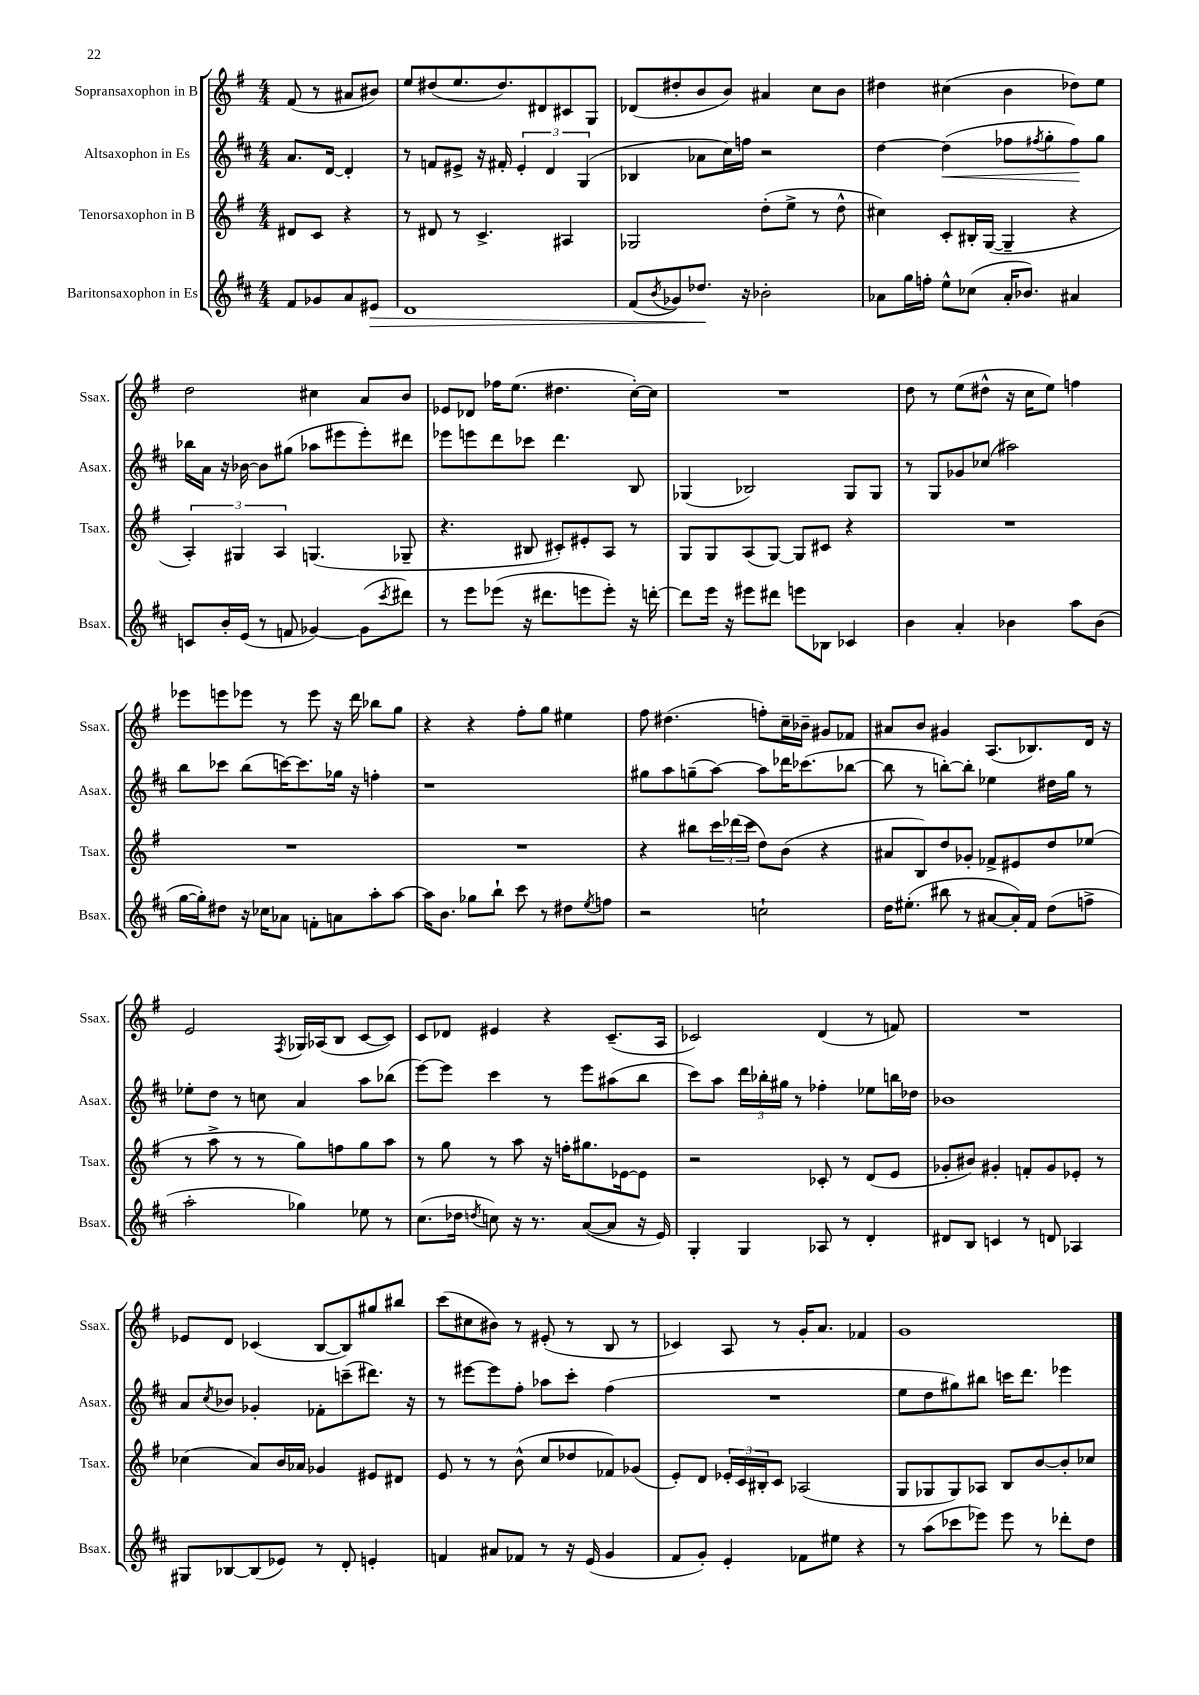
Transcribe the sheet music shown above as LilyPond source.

<<
\new StaffGroup <<
\new Staff = "s0" \with { instrumentName = "Sopransaxophon in B" shortInstrumentName = "Ssax." } {
    \clef treble \key g \major \numericTimeSignature \time 4/4 \partial 2
    fis'8( r8 ais'8 bis'8) |
    e''8 dis''8( e''8. dis''8.) dis'8 cis'8 g8 |
    des'8( dis''8-. b'8 b'8) ais'4 c''8 b'8 |
    dis''4 cis''4( b'4 des''8) e''8 |
    d''2 cis''4 a'8 b'8 |
    ees'8 des'8 fes''16 e''8.( dis''4. c''16~-.) c''16 |
    R1 |
    d''8 r8 e''8( dis''8-^ r16 c''16 e''8) f''4 |
    ees'''8 e'''8 ees'''8 r8 ees'''8 r16 d'''16 bes''8 g''8 |
    r4 r4 fis''8-. g''8 eis''4 |
    fis''8 dis''4.( f''8-.) c''16-- bes'16-- gis'8 fes'8 |
    ais'8 b'8 gis'4 a8.( bes8.) d'16 r16 |
    e'2 \acciaccatura { fis8 } ges16 aes16( b8 c'8~ c'8) |
    c'8 des'8 eis'4 r4 c'8.--( a16 |
    ces'2) d'4( r8 f'8) |
    R1 |
    ees'8 d'8 ces'4( b8~ b8) gis''8 bis''8 |
    c'''8( cis''8 bis'8) r8 eis'8-.( r8 b8 r8 |
    ces'4) a8 r8 g'16-. a'8. fes'4 |
    g'1 \bar "|." |
}
\new Staff = "s1" \with { instrumentName = "Altsaxophon in Es" shortInstrumentName = "Asax." } {
    \clef treble \key d \major \numericTimeSignature \time 4/4 \partial 2
    a'8. d'16~ d'4-. |
    r8 f'8 eis'8-> r16 fis'16-. \tuplet 3/2 { eis'4-. d'4 g4( } |
    bes4 aes'8 cis''16) f''16 r2 |
    d''4~ d''4\<( fes''8 \acciaccatura { fis''8 } g''8-. fis''8\!) g''8 |
    bes''16 a'16 r16 bes'16~ bes'8 gis''8( aes''8 eis'''8 eis'''8-.) dis'''8 |
    ees'''8 e'''8 d'''8 ces'''8 d'''4. b8 |
    ges4( bes2) ges8 ges8 |
    r8 g8 ges'8 ces''8( ais''2) |
    b''8 ces'''8 b''8( c'''16~) c'''8. ges''16 r16 f''4-. |
    r1 |
    gis''8 a''8 g''8--( a''8~) a''8 des'''16 ces'''8.( bes''8~ |
    bes''8 r8 b''8~-.) b''8-. ees''4 dis''16 g''16 r8 |
    ees''8-. d''8 r8 c''8 a'4 a''8 bes''8( |
    e'''8~) e'''8 cis'''4 r8 e'''8 ais''8( b''8 |
    cis'''8) a''8 \tuplet 3/2 { d'''16 bes''16-. gis''16 } r8 fes''4-. ees''8 b''16 des''16 |
    bes'1 |
    a'8 \acciaccatura { cis''8 } bes'8 ges'4-. fes'8-. c'''8--( dis'''8.) r16 |
    r8 eis'''8~ eis'''8 fis''8-. aes''8 cis'''8-. fis''4( |
    R1 |
    e''8 d''8 gis''8) bis''8 c'''16 d'''8. ees'''4 \bar "|." |
}
\new Staff = "s2" \with { instrumentName = "Tenorsaxophon in B" shortInstrumentName = "Tsax." } {
    \clef treble \key g \major \numericTimeSignature \time 4/4 \partial 2
    dis'8 c'8 r4 |
    r8 dis'8 r8 c'4.-> ais4 |
    ges2 d''8-.( e''8-> r8 d''8-^ |
    cis''4) c'8-. bis16-. g16~( g4-- r4 |
    \tuplet 3/2 { a4-.) gis4 a4 } g4.( ges8-- |
    r4. bis8 cis'8-.) eis'8-. a8 r8 |
    g8 g8 a8( g8~) g8 cis'8 r4 |
    R1 |
    R1 |
    R1 |
    r4 bis''8 \tuplet 3/2 { c'''16 des'''16( c'''16 } d''8) b'8( r4 |
    ais'8 b8) d''8 ges'8-. fes'8-> eis'8 d''8 ees''8( |
    r8 a''8-> r8 r8 g''8) f''8 g''8 a''8 |
    r8 g''8 r8 a''8 r16 f''16-. gis''8. ees'16~ ees'8 |
    r2 ces'8-. r8 d'8( e'8 |
    ges'8-. bis'8) gis'4-. f'8-. gis'8 ees'8-. r8 |
    ces''4( a'8) b'16 aes'16 ges'4 eis'8 dis'8 |
    e'8 r8 r8 b'8-^( c''8 des''8 fes'8) ges'8( |
    e'8-.) d'8 \tuplet 3/2 { ees'16-. c'16 bis16-. } c'8 aes2( |
    g8 ges8 ges8) aes8 b8 b'8~ b'8-. ces''8 \bar "|." |
}
\new Staff = "s3" \with { instrumentName = "Baritonsaxophon in Es" shortInstrumentName = "Bsax." } {
    \clef treble \key d \major \numericTimeSignature \time 4/4 \partial 2
    fis'8 ges'8 a'8 eis'8\> |
    d'1 |
    fis'8( \acciaccatura { b'8 } ges'8) des''8.\! r16 bes'2-. |
    aes'8 g''16 f''16-. e''8-^ ces''8( aes'16-. bes'8.) ais'4 |
    c'8 b'16-. e'16( r8 f'8 ges'4~) ges'8( \acciaccatura { cis'''8 } dis'''8) |
    r8 e'''8 ees'''8( r16 dis'''8. e'''8 e'''8-.) r16 d'''16~-. |
    d'''8 e'''16 r16 eis'''8 dis'''8 e'''8 bes8 ces'4 |
    b'4 a'4-. bes'4 a''8 bes'8( |
    g''16~ g''16-.) dis''8 r16 ces''16 aes'8 f'8-. a'8 a''8-. a''8~ |
    a''16 b'8. ges''8 b''8-! cis'''8 r8 dis''8 \acciaccatura { e''8 } f''8 |
    r2 c''2-! |
    d''16 eis''8.-.( bis''8 r8 ais'8~ ais'16-.) fis'16 d''8( f''8-> |
    a''2-. ges''4) ees''8 r8 |
    cis''8.( des''16 \acciaccatura { d''8 } c''8) r16 r8. a'8~( a'8 r16 e'16) |
    g4-. g4 aes8 r8 d'4-. |
    dis'8 b8 c'4 r8 d'8 aes4 |
    gis8 bes8~ bes8( ees'8) r8 d'8-. e'4-. |
    f'4 ais'8 fes'8 r8 r16 e'16( g'4 |
    fis'8 g'8-.) e'4-. fes'8 eis''8 r4 |
    r8 a''8( ces'''8 ees'''8) ees'''8 r8 des'''8-. d''8 \bar "|." |
}
>>
>>
\layout { \context { \Score \remove "Bar_number_engraver" } }
